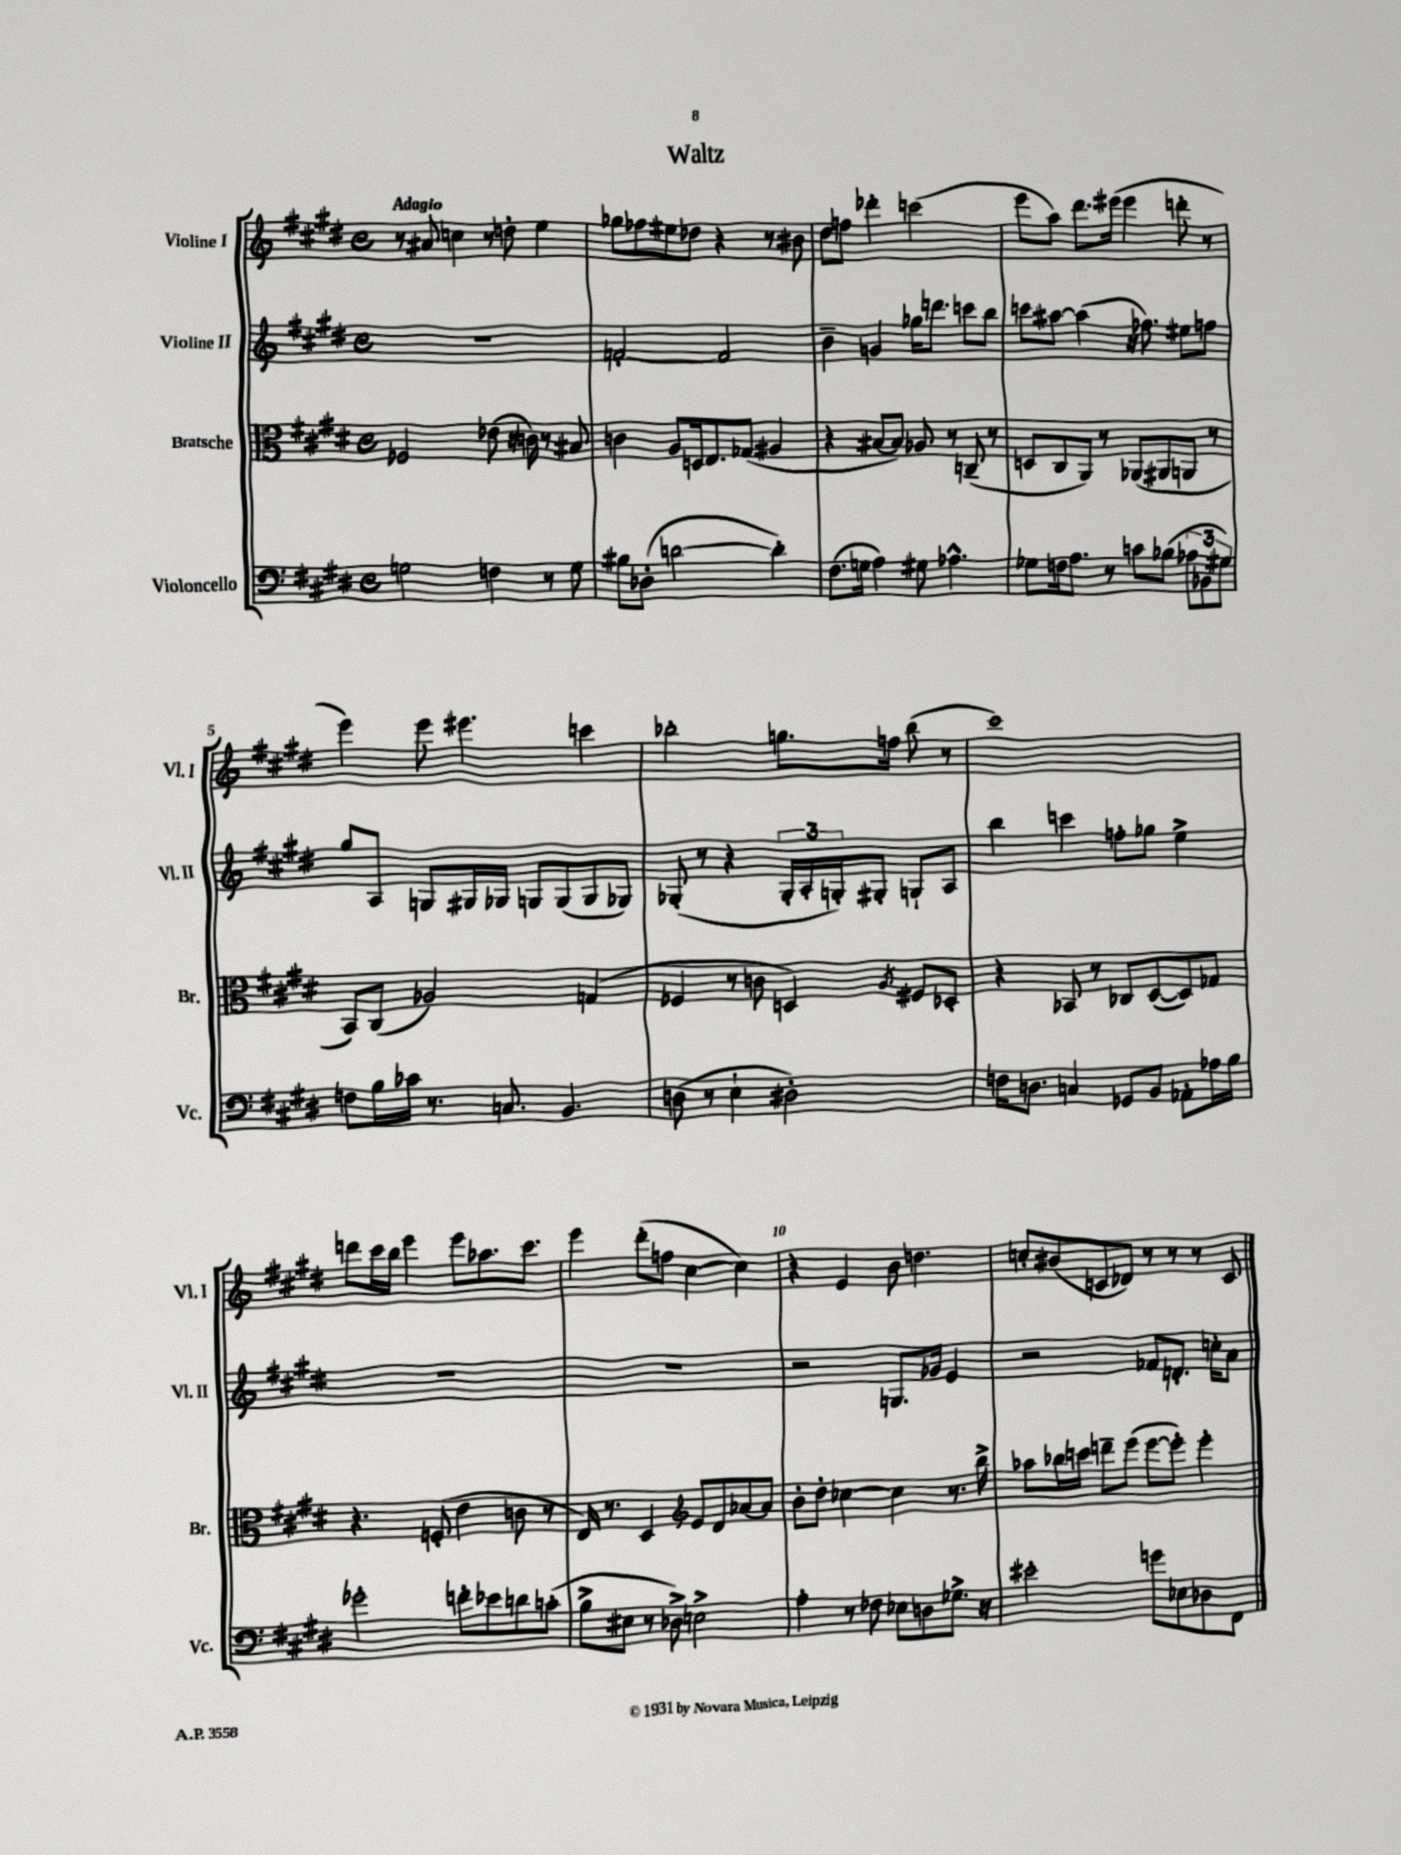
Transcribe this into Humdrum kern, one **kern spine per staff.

**kern	**kern	**kern	**kern
*part4	*part3	*part2	*part1
*staff4	*staff3	*staff2	*staff1
*I"Violoncello	*I"Bratsche	*I"Violine II	*I"Violine I
*I'Vc.	*I'Br.	*I'Vl. II	*I'Vl. I
*clefF4	*clefC3	*clefG2	*clefG2
*k[f#c#g#d#]	*k[f#c#g#d#]	*k[f#c#g#d#]	*k[f#c#g#d#]
*M4/4	*M4/4	*M4/4	*M4/4
*met(c)	*met(c)	*met(c)	*met(c)
=1	=1	=1	=1
!	!	!	!LO:TX:a:B:t=Adagio
2Gn\	2F-X/	1r	8r
.	.	.	8a#X/
.	.	.	4ccn\
4Fn\	(8e-X\	.	8r
.	16r	.	8ddn'\
.	16cn\)	.	.
8r	8r	.	4ee\
8G\	8B#X/	.	.
=2	=2	=2	=2
8B#X\L	4cn\	[2fn'/	8gg-X\L
(8D-X'\J	.	.	8ff-X\
[2dn\	8A/L	.	8ee#X\
.	16Dn/k	.	8dd-X\J
.	8.E/	.	.
.	.	2f/]	4r
.	(8G-X/J	.	.
4d'\])	4A#X/	.	8r
.	.	.	8b#X\
=3	=3	=3	=3
(8.F#\L	4r	4b~\	8dd#\L
.	.	.	8ffn\J
16Gn\Jk	.	.	.
4A\)	[8B#X/L	4gn/	4ddd-X'\
.	8B#/J])	.	.
8G#X\	8A-X/	16gg-X\KL	(2cccn\
.	.	8.dddn\J	.
4.A-X^^\	8r	.	.
.	(8Cn~/	8cccn\L	.
.	8r	8bb\J	.
=4	=4	=4	=4
8G-X\L	8Dn/L	8cccn\L	8eee\L
16Fn\k	8C#/	[8aa#X\J	8aa\J)
8.A\J	.	.	.
.	8AA/J)	(4aa#\]	8.ddd#\L
8r	8r	.	.
.	.	.	(16eee#X\Jk
8cn\L	(8AA-X/L	16r	4eee#\
.	.	8.ff-X\)	.
(8B-X\J	8AA#X/	.	.
12A-X\L	8AAn/J	8ee#X\L	8dddn'\
12BB-X\	.	.	.
.	8r	8ffn\J	8r
12G#X\J)	.	.	.
!!LO:LB:g=z
=5	=5	=5	=5
8Fn\L	8BB/L)	8gg#/L	4eee\)
16B\L	(8C#/J	8A/J	.
16c-X\JJ	.	.	.
8.r	2A-X/)	8Gn/L	8eee\
.	.	16G#X/L	4.eee#X\
8.Cn/	.	16G-X/JJ	.
.	.	8Gn/L	.
4.BB/	.	(8G/	.
.	(4Gn/	8G/	4cccn\
.	.	8G-X/J)	.
=6	=6	=6	=6
(8Dn\	4F-X/	(8G-X'/	2bb-X'\
8r	.	8r	.
4E`\	8r	4r	.
.	8cn\	.	.
2D#X'\)	4Dn/)	24G-'/LL	8.ggn\L
.	.	24A'/	.
.	.	24Gn'/J)	.
.	.	8G#X'/J	.
.	.	.	16ffn\Jk
.	8qA/	.	.
.	8F#X/L	8Gn`/L	(8bb-\
.	8D-X'/J	8A/J	8r
=7	=7	=7	=7
16Fn\KL	4r	4bb\	1ccc#)
8.Dn\J	.	.	.
4Cn/	8BB-X/	4cccn\	.
.	8r	.	.
8GG-X/L	8C-X/L	8ffn'\L	.
8BB/J	([8D#/	8gg-X\J	.
8AA-X'\L	8D#/])	4ee^\	.
16A-X\L	8G-X/J	.	.
16B\JJ	.	.	.
!!LO:LB:g=z
=8	=8	=8	=8
2g-X'\	4.r	1r	8dddn\L
.	.	.	16ccc#\L
.	.	.	16bb\JJ
.	.	.	4eee\
.	(8Fn'/	.	.
8fn'\L	4e\	.	8eee\L
8e-X\	.	.	8.aa-X\
8dn\	8cn\	.	.
.	.	.	8.ccc#\J
(8cn'\J	8r	.	.
=9	=9	=9	=9
8B^\L	16E/)	1r	4eee\
.	8.r	.	.
8E#X\J	.	.	.
8r	4D#/	.	(8ddd#'\L
8D-X^\)	.	.	8ffn\J
*	*clefG2	*	*
2En^\	8e/L	.	[4cc#\
.	8d#/	.	.
.	[8a-X/	.	4cc#\])
.	8a-/J]	.	.
=10	=10	=10	=10
4A'\	8b'\L	2r	4r
.	8dd#'\J	.	.
8r	[4cc-X\	.	4e/
8F-X\	.	.	.
8E-X\L	4cc-\]	8.Gn/L	8b\
8Dn\	.	.	4.ddn\
.	.	16g-X/Jk	.
8.G-X^\J	8.r	4e/	.
16r	16bb^\	.	.
=11	=11	=11	=11
2e#X'\	8aa-X\L	2r	8ccn'/L
.	16bb-X\L	.	(8b#X/
.	16cccn\JJ	.	.
.	8dddn~\L	.	8cn/
.	(8eee\J	.	8d-X/J)
8gn\L	[8eee\L	8f-X/L	8r
8E-X\	8eee'\J])	8.dn'/J	8r
8D-X\	4eee'\	.	8r
.	.	16ccn'\KL	.
8FF#\J	.	8a\J	8c/
==	==	==	==
*-	*-	*-	*-
